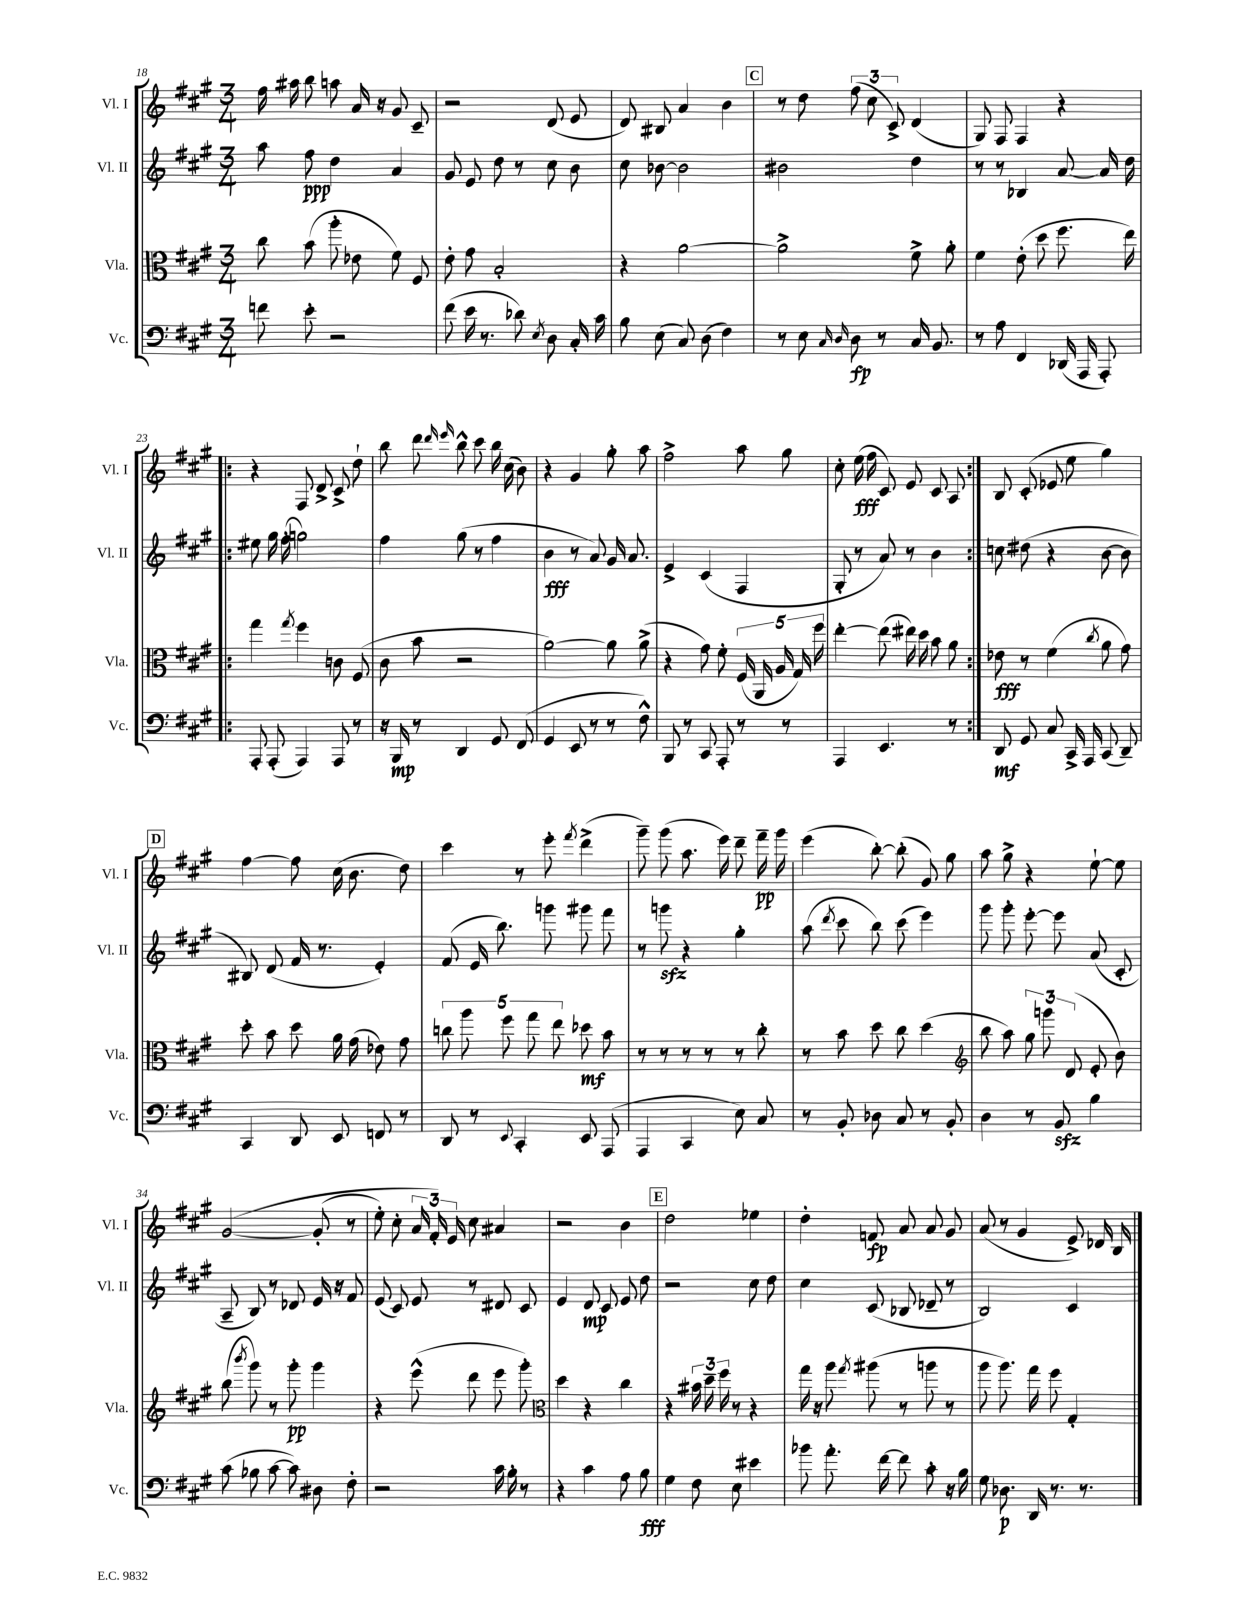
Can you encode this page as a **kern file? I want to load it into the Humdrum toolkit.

**kern	**dynam	**kern	**dynam	**kern	**dynam	**kern	**dynam
*part4	*part4	*part3	*part3	*part2	*part2	*part1	*part1
*staff4	*staff4	*staff3	*staff3	*staff2	*staff2	*staff1	*staff1
*I"Vc.	*	*I"Vla.	*	*I"Vl. II	*	*I"Vl. I	*
*I'Vc.	*	*I'Vla.	*	*I'Vl. II	*	*I'Vl. I	*
*clefF4	*	*clefC3	*	*clefG2	*	*clefG2	*
*k[f#c#g#]	*	*k[f#c#g#]	*	*k[f#c#g#]	*	*k[f#c#g#]	*
*M3/4	*	*M3/4	*	*M3/4	*	*M3/4	*
=18	=18	=18	=18	=18	=18	=18	=18
8fn\	.	8cc#\	.	8aa\	.	16ff#\	.
.	.	.	.	.	.	16aa#X\	.
8e'\	.	(8b\	.	8ff#\	ppp	8bb\	.
2r	.	8aa'\	.	4dd\	.	8aan\	.
.	.	8e-X\	.	.	.	16a/	.
.	.	.	.	.	.	16r	.
.	.	8f#\)	.	4a/	.	8g#/	.
.	.	8F#/	.	.	.	8c#~/	.
=19	=19	=19	=19	=19	=19	=19	=19
(8f#\	.	8e'\	.	8g#/	.	2r	.
16e\	.	8g#\	.	8e/	.	.	.
8.r	.	.	.	.	.	.	.
.	.	2B'/	.	8dd\	.	.	.
8d-X\)	.	.	.	8r	.	.	.
8qE/	.	.	.	.	.	.	.
8D\	.	.	.	8cc#\	.	(8d/	.
16C#'/	.	.	.	8b\	.	8e/	.
16c#\	.	.	.	.	.	.	.
=20	=20	=20	=20	=20	=20	=20	=20
8B\	.	4r	.	8cc#\	.	8d/)	.
(8E\	.	.	.	[8b-X\	.	8B#X/	.
8C#/)	.	[2a\	.	2b-\]	.	4a/	.
(8D\	.	.	.	.	.	.	.
4F#\)	.	.	.	.	.	4b\	.
!!LO:REH:place=s1:t=C
=21	=21	=21	=21	=21	=21	=21	=21
8r	.	2a^\]	.	2b#X\	.	8r	.
8E\	.	.	.	.	.	8dd\	.
16qqC#/	.	.	.	.	.	.	.
16qqD/	.	.	.	.	.	.	.
8D\	fp	.	.	.	.	(12ff#\	.
.	.	.	.	.	.	12cc#\	.
8r	.	.	.	.	.	.	.
.	.	.	.	.	.	12c#^/)	.
16C#/	.	8f#^\	.	4dd\	.	(4d/	.
8.BB/	.	.	.	.	.	.	.
.	.	8a'\	.	.	.	.	.
=22	=22	=22	=22	=22	=22	=22	=22
8r	.	4f#\	.	8r	.	8G#/)	.
8A\	.	.	.	8r	.	8F#/	.
4FF#/	.	(8e'\	.	4B-X/	.	4F#/	.
.	.	8dd\	.	.	.	.	.
(16DD-X/	.	8.ff#\	.	[8a/	.	4r	.
16AAA/	.	.	.	.	.	.	.
8AAA'/)	.	.	.	16a/]	.	.	.
.	.	16ee\)	.	16dd\	.	.	.
!!LO:LB:g=z
=23!|:	=23!|:	=23!|:	=23!|:	=23!|:	=23!|:	=23!|:	=23!|:
8AAA'/	.	4gg#\	.	8ee#X\	.	4r	.
(8AAA'/	.	.	.	16gg#\	.	.	.
.	.	.	.	(16ff#'\	.	.	.
.	.	8qgg#/	.	.	.	.	.
4AAA/)	.	4ff#\	.	2ggn\)	.	8F#/	.
.	.	.	.	.	.	8d^/	.
8AAA/	.	8cn\	.	.	.	8c#^/	.
8r	.	(8F#/	.	.	.	8dd`\	.
=24	=24	=24	=24	=24	=24	=24	=24
16r	.	8c#\	.	4ff#\	.	8bb\	.
16BBB/	mp	.	.	.	.	.	.
8r	.	8b\	.	.	.	8ddd\	.
.	.	.	.	.	.	16qqddd/	.
.	.	.	.	.	.	16qqeee/	.
4DD/	.	2r	.	(8gg#\	.	8bb^^\	.
.	.	.	.	8r	.	8ccc#\	.
8GG#/	.	.	.	4ff#\	.	16bb\	.
.	.	.	.	.	.	(16cc#\	.
(8FF#/	.	.	.	.	.	8b\)	.
=25	=25	=25	=25	=25	=25	=25	=25
4GG#/	.	[2a\)	.	4b\	fff	4r	.
8EE/	.	.	.	8r	.	4g#/	.
8r	.	.	.	8a/)	.	.	.
8r	.	8a\]	.	16g#/	.	8gg#'\	.
.	.	.	.	8.a/	.	.	.
8F#^^\)	.	(8a^\	.	.	.	8aa\	.
=26	=26	=26	=26	=26	=26	=26	=26
8BBB/	.	4r	.	4e^/	.	2ff#^\	.
8r	.	.	.	.	.	.	.
8CC#/	.	8g#\)	.	(4c#/	.	.	.
8AAA'/	.	8f#'\	.	.	.	.	.
8r	.	(20F#/	.	4F#/	.	8aa\	.
.	.	20AA/	.	.	.	.	.
.	.	20A/	.	.	.	.	.
8r	.	.	.	.	.	8gg#\	.
.	.	20G#/)	.	.	.	.	.
.	.	20ff#\	.	.	.	.	.
=27	=27	=27	=27	=27	=27	=27	=27
4AAA/	.	[4ee'\	.	8G#'/	.	8cc#'\	.
.	.	.	.	8r	.	(16ee\	fff
.	.	.	.	.	.	16ff#\	.
4.EE/	.	(8ee\]	.	8a/)	.	8c#/)	.
.	.	16ee#X\)	.	8r	.	8e/	.
.	.	16dd\	.	.	.	.	.
.	.	8b\	.	4b\	.	8c#/	.
8r	.	8a\	.	.	.	8A/	.
=28:|!	=28:|!	=28:|!	=28:|!	=28:|!	=28:|!	=28:|!	=28:|!
8DD/	mf	8e-X\	fff	8ccn\	.	8B/	.
8GG#/	.	8r	.	(8dd#X\	.	(8c#'/	.
8C#/	.	(4f#\	.	4r	.	8e-X/	.
16CC#^/	.	.	.	.	.	8ee\	.
16AAA/	.	.	.	.	.	.	.
.	.	8qcc#/	.	.	.	.	.
(8CC#/	.	8a\	.	[8b\	.	4gg#\)	.
8DD~/)	.	8g#\)	.	8b\]	.	.	.
!!LO:LB:g=z
!!LO:REH:place=s1:t=D
=29	=29	=29	=29	=29	=29	=29	=29
4CC#/	.	8dd'\	.	8B#X/)	.	[4ff#\	.
.	.	8b\	.	(8d/	.	.	.
8DD/	.	8dd\	.	16f#/	.	8ff#\]	.
.	.	.	.	8.r	.	.	.
8EE/	.	16a\	.	.	.	(16cc#\	.
.	.	(16g#\	.	.	.	8.b\	.
8FFn/	.	8e-X\)	.	4e'/)	.	.	.
8r	.	8g#\	.	.	.	8dd\)	.
=30	=30	=30	=30	=30	=30	=30	=30
8DD/	.	10ccn\	.	(8f#/	.	4ccc#\	.
.	.	10aa\	.	.	.	.	.
8r	.	.	.	16e/	.	.	.
.	.	.	.	8.bb\)	.	.	.
.	.	10ff#\	.	.	.	.	.
8qqEE/	.	.	.	.	.	.	.
4CC#'/	.	.	.	.	.	8r	.
.	.	10gg#\	.	.	.	.	.
.	.	.	.	8gggn\	.	8eee'\	.
.	.	10ee\	.	.	.	.	.
.	.	.	.	.	.	8qfff#/	.
8EE/	.	8dd-X\	mf	8ggg#X\	.	(4ddd^\	.
(8AAA/	.	8b\	.	8fff#\	.	.	.
=31	=31	=31	=31	=31	=31	=31	=31
4AAA/	.	8r	.	8r	.	8ggg#~\)	.
.	.	8r	.	8gggnzz\	.	(8ggg#\	.
4CC#/	.	8r	.	4r	.	8.aa\	.
.	.	8r	.	.	.	.	.
.	.	.	.	.	.	16eee\)	.
8E\)	.	8r	.	4gg#'\	.	8ddd~\	.
8C#/	.	8cc#'\	.	.	.	16fff#~\	pp
.	.	.	.	.	.	16ggg#\	.
=32	=32	=32	=32	=32	=32	=32	=32
8r	.	8r	.	(8aa\	.	(4eee\	.
.	.	.	.	8qddd/	.	.	.
8BB'/	.	8b\	.	8ccc#\	.	.	.
8D-X\	.	8dd\	.	8bb\)	.	[8bb'\)	.
8C#/	.	8cc#\	.	(8ccc#\	.	(8bb'\]	.
8r	.	(4dd\	.	4eee\)	.	8g#/)	.
8BB'/	.	.	.	.	.	8gg#\	.
=33	=33	=33	=33	=33	=33	=33	=33
*	*	*clefG2	*	*	*	*	*
4D\	.	8bb\	.	8ggg#\	.	8aa\	.
.	.	8aa\)	.	8ggg#'\	.	8gg#^\	.
8r	.	12gg#\	.	[8eee'\	.	4r	.
.	.	12gggn\	.	.	.	.	.
8BBzz/	.	.	.	8eee\]	.	.	.
.	.	(12d/	.	.	.	.	.
4B\	.	8e'/	.	(8a/	.	[8ee`\	.
.	.	8b\)	.	8c#'/	.	8ee\]	.
!!LO:LB:g=z
=34	=34	=34	=34	=34	=34	=34	=34
(8c#\	.	(8bb\	.	8A~/	.	([2g#/	.
.	.	8qbbb/	.	.	.	.	.
8B-X\	.	8ggg#\)	.	8B/)	.	.	.
[8c#\	.	8r	.	8r	.	.	.
8c#\])	.	8ggg#'\	pp	8d-X/	.	.	.
8D#X\	.	4ggg#\	.	16e/	.	(8g#'/]	.
.	.	.	.	16r	.	.	.
8F#'\	.	.	.	8f#/	.	8r	.
=35	=35	=35	=35	=35	=35	=35	=35
2r	.	4r	.	(8e/	.	8ee'\)	.
.	.	.	.	8c#/)	.	8cc#'\	.
.	.	(8eee^^\	.	8e/	.	24a/	.
.	.	.	.	.	.	24f#'/)	.
.	.	.	.	.	.	24e/	.
.	.	8ddd\	.	8r	.	8cc#\	.
16c#\	.	8eee\	.	8d#X/	.	4a#X/	.
16B'\	.	.	.	.	.	.	.
8r	.	8ggg#'\)	.	8c#/	.	.	.
=36	=36	=36	=36	=36	=36	=36	=36
*	*	*clefC3	*	*	*	*	*
4r	.	4dd\	.	4e/	.	2r	.
4c#\	.	4r	.	8d/	mp	.	.
.	.	.	.	8c#/	.	.	.
8A\	.	4cc#\	.	8e/	.	4b\	.
8B\	fff	.	.	8dd\	.	.	.
!!LO:REH:place=s1:t=E
=37	=37	=37	=37	=37	=37	=37	=37
4G#\	.	4r	.	2r	.	2dd\	.
8F#\	.	24b#X\	.	.	.	.	.
.	.	24dd~\	.	.	.	.	.
.	.	24ff#\	.	.	.	.	.
8E\	.	8r	.	.	.	.	.
4e#X\	.	4r	.	8cc#\	.	4ee-X\	.
.	.	.	.	8dd\	.	.	.
=38	=38	=38	=38	=38	=38	=38	=38
8b-X\	.	16gg#\	.	4cc#\	.	4dd'\	.
.	.	16r	.	.	.	.	.
8.a'\	.	8aa\	.	.	.	.	.
.	.	8qgg#/	.	.	.	.	.
.	.	(8aa#X\	.	(8c#/	.	8fn/	fp
[16f#\	.	.	.	.	.	.	.
8f#\]	.	8r	.	8B-X/	.	8a/	.
8c#'\	.	8aan\	.	8d-X~/	.	8a/	.
16r	.	8r	.	8r	.	8g#/	.
16B\	.	.	.	.	.	.	.
=39	=39	=39	=39	=39	=39	=39	=39
8G#\	.	8aa\	.	2B/)	.	(8a/	.
8.D-X\	p	8.aa\)	.	.	.	8r	.
.	.	.	.	.	.	4g#/	.
16DD/	.	16gg#\	.	.	.	.	.
8.r	.	8ff#\	.	.	.	.	.
.	.	4G#'/	.	4c#/	.	8e^/)	.
8.r	.	.	.	.	.	.	.
.	.	.	.	.	.	16d-X/	.
.	.	.	.	.	.	16B/	.
==	==	==	==	==	==	==	==
*-	*-	*-	*-	*-	*-	*-	*-
